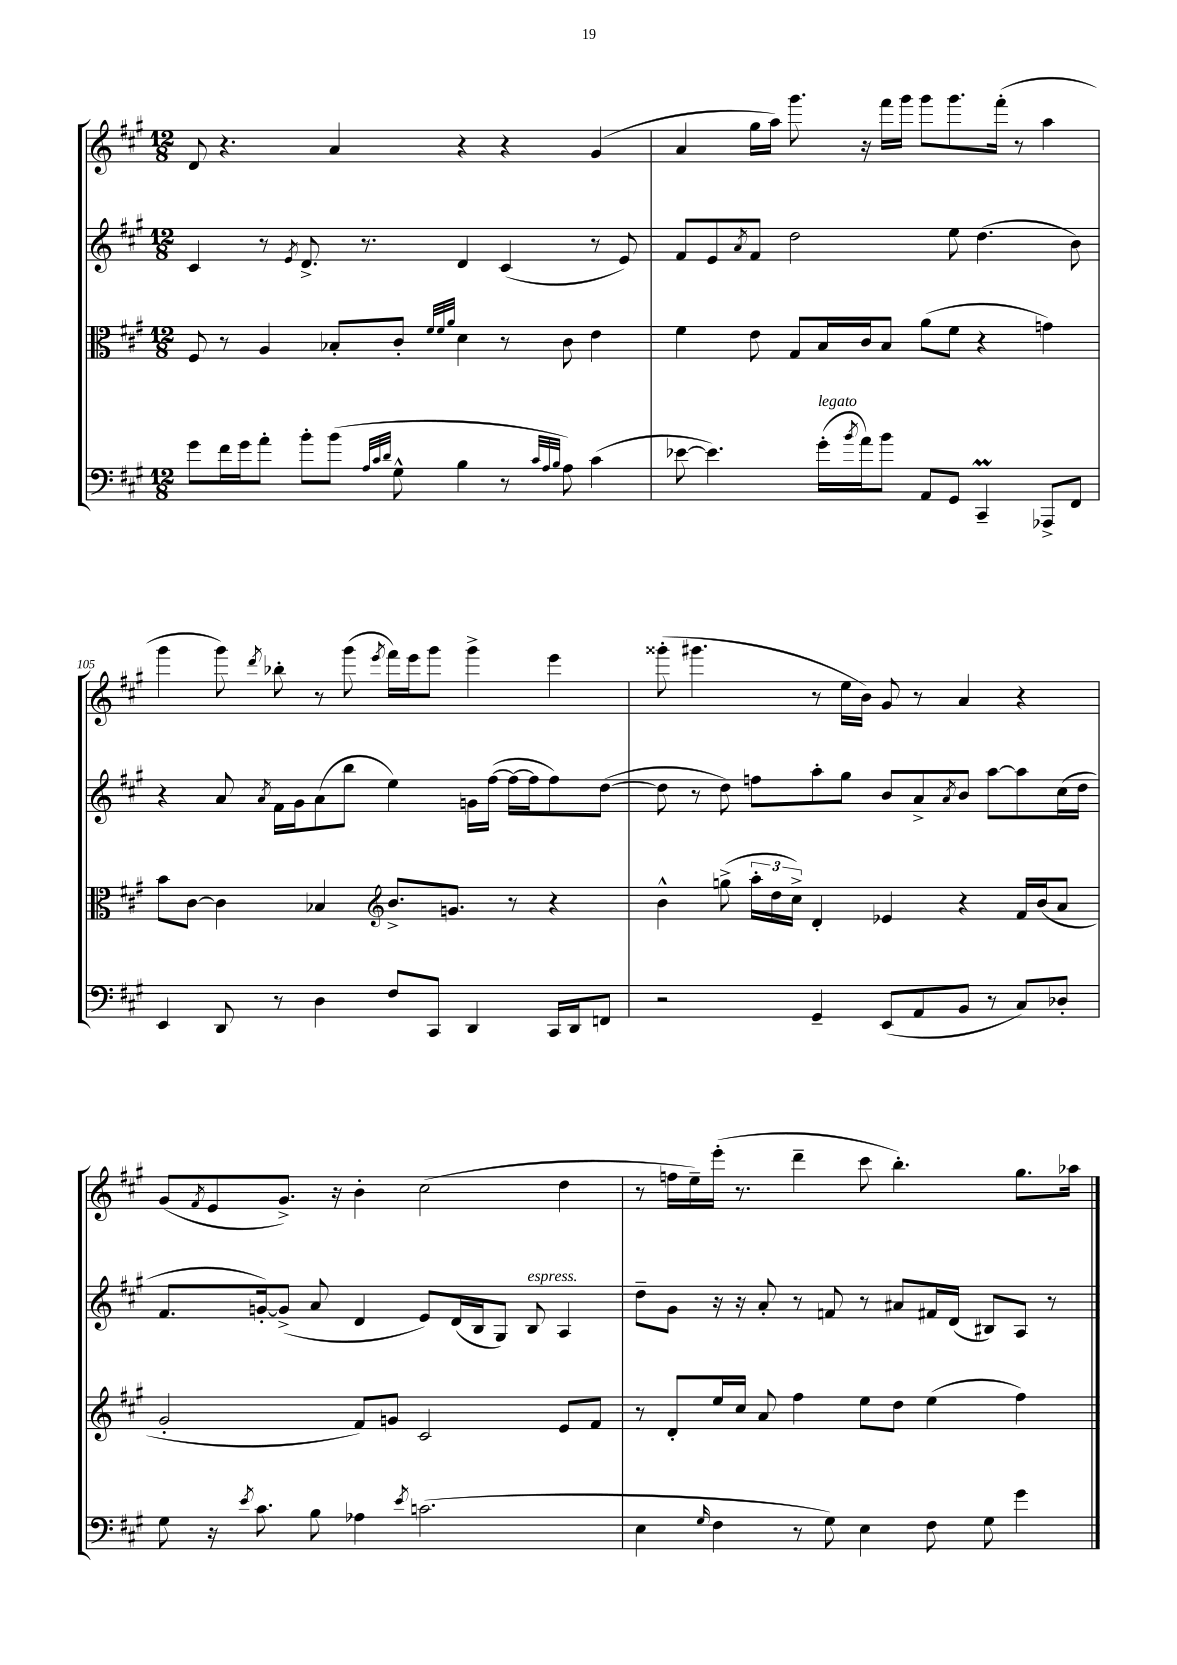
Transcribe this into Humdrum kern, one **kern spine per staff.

**kern	**kern	**kern	**kern
*staff4	*staff3	*staff2	*staff1
*clefF4	*clefC3	*clefG2	*clefG2
*k[f#c#g#]	*k[f#c#g#]	*k[f#c#g#]	*k[f#c#g#]
*M12/8	*M12/8	*M12/8	*M12/8
8g#	8F#	4c#	8d
16f#	8r	.	4.r
16g#	.	.	.
8a'	4A	8r	.
.	.	8qe	.
8b'	.	8.d^	.
(8b	8B-'	.	4a
.	.	8.r	.
32qqA	.	.	.
32qqc#	.	.	.
32qqd	.	.	.
8G#^^	8c#'	.	.
.	32qqf#	.	.
.	32qqf#	.	.
.	32qqa	.	.
4B	4d	4d	4r
8r	8r	(4c#	4r
32qqc#	.	.	.
32qqA	.	.	.
32qqB	.	.	.
8A)	8c#	.	.
(4c#	4e	8r	(4g#
.	.	8e)	.
=	=	=	=
[8e-	4f#	8f#	4a
4.e-])	.	8e	.
.	.	8qa	.
.	8e	8f#	16gg#
.	.	.	16aa)
.	8G#	2dd	8.ggg#
(16g#'	16B	.	.
8qb	.	.	.
16a)	16c#	.	16r
8b	8B	.	16fff#
.	.	.	16ggg#
8AA	(8a	.	8ggg#
8GG#	8f#	8ee	8.ggg#
4CC#~	4r	(4.dd	.
.	.	.	(16fff#'
.	.	.	8r
8AAA-^	4g)	.	4aa
8FF#	.	8b)	.
=	=	=	=
4EE	8b	4r	4ggg#
.	[8c#	.	.
8DD	4c#]	8a	8ggg#)
.	.	8qa	8qddd
8r	.	16f#	8bb-'
.	.	16g#	.
4D	4B-	(8a	8r
.	.	8bb	(8ggg#
*	*clefG2	*	*
.	.	.	8qeee
8F#	8.b^	4ee)	16fff#)
.	.	.	16eee
8CC#	.	.	8ggg#
.	8.g	.	.
4DD	.	16g	4ggg#^
.	.	([16ff#	.
.	8r	16ff#_	.
.	.	16ff#]	.
16CC#	4r	8ff#)	4eee
16DD	.	.	.
8FF	.	([8dd	.
=	=	=	=
2r	4b^^	8dd]	(8ggg##'
.	.	8r	4.ggg#
.	(8gg^	8dd)	.
.	24aa'	8ff	.
.	24dd	.	.
.	24cc#^)	.	.
4GG#~	4d'	8aa'	8r
.	.	8gg#	16ee
.	.	.	16b)
(8EE	4e-	8b	8g#
8AA	.	8a^	8r
.	.	8qa	.
8BB	4r	8b	4a
8r	.	[8aa	.
8C#)	16f#	8aa]	4r
.	(16b	.	.
8D-'	8a	(16cc#	.
.	.	16dd	.
=	=	=	=
8G#	2g#'	8.f#	(8g#
.	.	.	8qf#
16r	.	.	8e
8qe	.	.	.
8.c#	.	[16g')	.
.	.	(8g^]	8.g#^)
8B	.	8a	.
.	.	.	16r
4A-	8f#)	4d	4b'
.	8g	.	.
8qe	.	.	.
(2.c	2c#	8e)	(2cc#
.	.	(16d	.
.	.	16B	.
.	.	8G#)	.
.	.	8B	.
.	8e	4A	4dd
.	8f#	.	.
=	=	=	=
4E	8r	8dd~	8r
.	8d'	8g#	16ff
.	.	.	16ee~)
16qqG#	.	.	.
4F#	16ee	16r	(16eee'
.	16cc#	16r	8.r
.	8a	8a'	.
8r	4ff#	8r	4ddd~
8G#)	.	8f	.
4E	8ee	8r	8ccc#
.	8dd	8a#	4.bb')
8F#	(4ee	16f#	.
.	.	(16d	.
8G#	.	8B#)	.
4g#	4ff#)	8A	8.gg#
.	.	8r	.
.	.	.	16aa-
==	==	==	==
*-	*-	*-	*-
